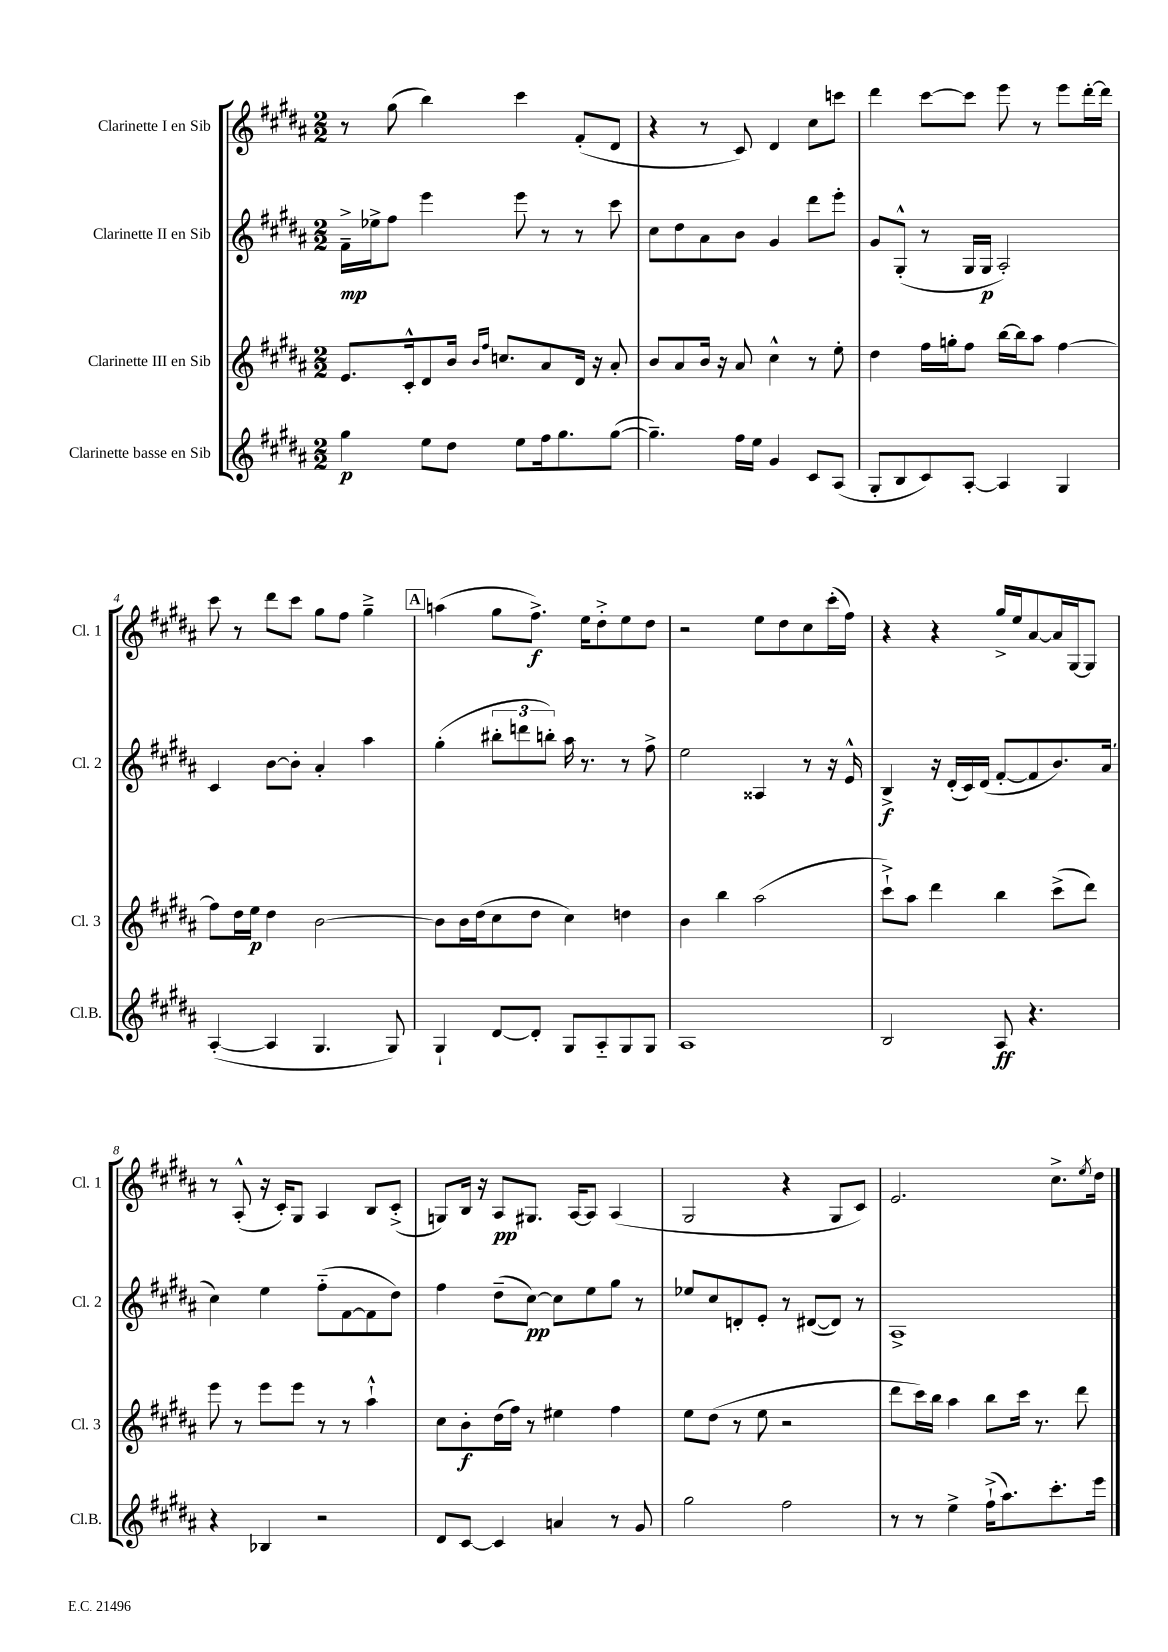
<<
\new StaffGroup <<
\new Staff = "s0" \with { instrumentName = "Clarinette I en Sib" shortInstrumentName = "Cl. 1" } {
    \clef treble \key b \major \numericTimeSignature \time 2/2
    r8 gis''8( b''4) cis'''4 fis'8-.( dis'8 |
    r4 r8 cis'8) dis'4 cis''8 c'''8 |
    dis'''4 cis'''8~ cis'''8 e'''8 r8 e'''8 dis'''16~-. dis'''16 |
    cis'''8 r8 dis'''8 cis'''8 gis''8 fis''8 gis''4---> |
    \mark \markup { \box "A" } a''4( gis''8 fis''8.->\f) e''16 dis''8-.-> e''8 dis''8 |
    r2 e''8 dis''8 cis''8 cis'''16-.( fis''16) |
    r4 r4 gis''16-> e''16 ais'8~ ais'16 gis16~ gis8 |
    r8 ais8-.-^( r16 cis'16-.) gis8 ais4 b8 cis'8-.->( |
    g8) b16 r16 ais8\pp gis8. ais16~ ais8 ais4( |
    gis2 r4 gis8 cis'8) |
    e'2. cis''8.-> \acciaccatura { e''8 } dis''16 \bar "|." |
}
\new Staff = "s1" \with { instrumentName = "Clarinette II en Sib" shortInstrumentName = "Cl. 2" } {
    \clef treble \key b \major \numericTimeSignature \time 2/2
    fis'16--->\mp ees''16-> fis''8 e'''4 e'''8 r8 r8 cis'''8 |
    cis''8 dis''8 ais'8 b'8 gis'4 dis'''8 e'''8-. |
    gis'8 gis8-.-^( r8 gis16 gis16\p ais2-.) |
    cis'4 b'8~ b'8-. ais'4-. ais''4 |
    \mark \markup { \box "A" } gis''4-.( \tuplet 3/2 { bis''8-. d'''8 b''8-.) } ais''16 r8. r8 fis''8-> |
    e''2 aisis4 r8 r16 e'16-^ |
    b4->\f r16 dis'16-.( cis'16) dis'16( fis'8~-. fis'8 b'8.) ais'16( |
    cis''4) e''4 fis''8-_( fis'8~ fis'8 dis''8) |
    fis''4 dis''8--( cis''8~\pp) cis''8 e''8 gis''8 r8 |
    ees''8 cis''8 d'8-. e'8-. r8 dis'8~( dis'8) r8 |
    ais1-> \bar "|." |
}
\new Staff = "s2" \with { instrumentName = "Clarinette III en Sib" shortInstrumentName = "Cl. 3" } {
    \clef treble \key b \major \numericTimeSignature \time 2/2
    e'8. cis'16-.-^ dis'8 b'16 \grace { b'16 fis''16 } c''8. ais'8 dis'16 r16 ais'8-. |
    b'8 ais'8 b'16 r16 ais'8 cis''4-^ r8 e''8-. |
    dis''4 fis''16 g''16-. fis''8 b''16~ b''16 ais''8 fis''4~ |
    fis''8 dis''16 e''16\p dis''4 b'2~ |
    \mark \markup { \box "A" } b'8 b'16 dis''16( cis''8 dis''8 cis''4) d''4 |
    b'4 b''4 ais''2( |
    cis'''8-!->) ais''8 dis'''4 b''4 cis'''8->( dis'''8) |
    e'''8 r8 e'''8 e'''8 r8 r8 ais''4-!-^ |
    cis''8 b'8-.\f dis''16( fis''16) r8 eis''4 fis''4 |
    e''8 dis''8( r8 e''8 r2 |
    dis'''8 cis'''16) b''16 ais''4 b''8 cis'''16 r8. dis'''8 \bar "|." |
}
\new Staff = "s3" \with { instrumentName = "Clarinette basse en Sib" shortInstrumentName = "Cl.B." } {
    \clef treble \key b \major \numericTimeSignature \time 2/2
    gis''4\p e''8 dis''8 e''8 fis''16 gis''8. gis''8~( |
    gis''4.--) fis''16 e''16 gis'4 cis'8 ais8( |
    gis8-. b8 cis'8) ais8~-. ais4 gis4 |
    ais4~-.( ais4 gis4. gis8) |
    \mark \markup { \box "A" } gis4-! dis'8~ dis'8-. gis8 ais8-_ gis8 gis8 |
    ais1 |
    b2 ais8\ff r4. |
    r4 bes4 r2 |
    dis'8 cis'8~ cis'4 a'4 r8 gis'8 |
    gis''2 fis''2 |
    r8 r8 e''4-> fis''16-!->( ais''8.) cis'''8.-. e'''16 \bar "|." |
}
>>
>>
